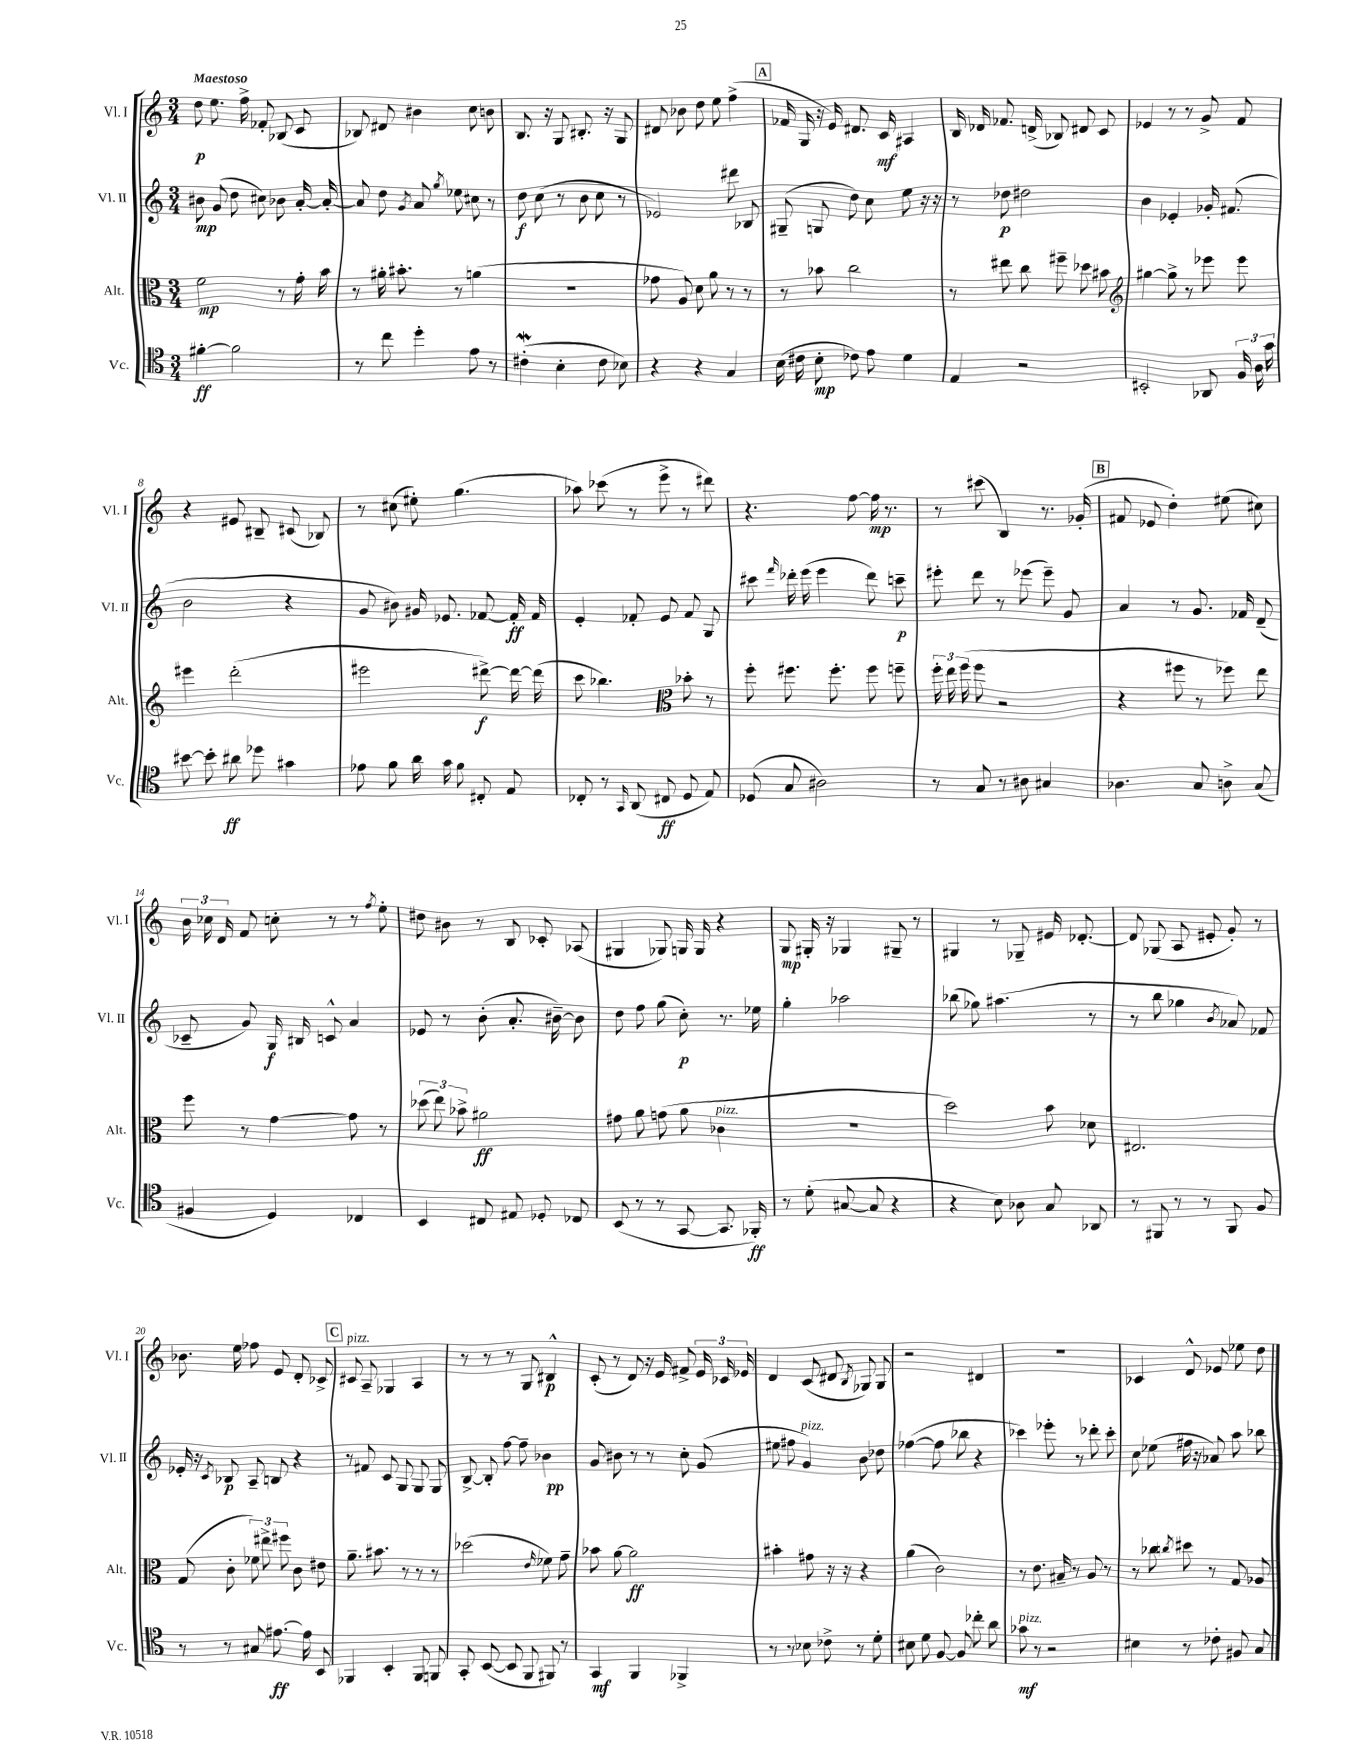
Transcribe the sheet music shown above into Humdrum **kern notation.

**kern	**kern	**kern	**kern
*staff4	*staff3	*staff2	*staff1
*clefC4	*clefC3	*clefG2	*clefG2
*k[]	*k[]	*k[]	*k[]
*M3/4	*M3/4	*M3/4	*M3/4
[4f#'	2f	8b#	8dd
.	.	(8g	8.ee
2f#]	.	8dd	.
.	.	.	16ff^
.	.	8cc#)	8f-'
.	8r	8b-	(8B-
.	16g'	[16a'	8c
.	16b	16a'_	.
=	=	=	=
8r	8r	8a]	8B-)
8cc	16a#'	8dd	8d#
.	8.b#'	.	.
.	.	8qg	.
4dd'	.	8a	4b#
.	.	8qgg	.
.	8r	8ee-	.
8e	(4a	8cc#	8cc
8r	.	8r	8b
=	=	=	=
(4c#'	2.r	8dd	8.B
.	.	(8cc	.
.	.	.	16r
4B'	.	8r	8G
.	.	8b	8.B#'
8c#	.	8cc	.
.	.	.	16r
8B-)	.	8r	8G
=	=	=	=
4r	8g-	2e-)	8d#
.	8A)	.	8b-
4r	8d	.	8dd
.	8a	.	8ee
4G	8r	8ddd#	(4ff^
.	8r	8B-	.
=	=	=	=
(16B	8r	(8G#~	16f-
16c#	.	.	16G
8B'	8b-	8G	16r
.	.	.	16e)
8c-)	2cc	8dd)	8.d#
8e	.	8cc	.
.	.	.	16c
4d	.	8ee	4A#
.	.	16r	.
.	.	16r	.
=	=	=	=
4E	8r	8r	16B
.	.	.	16d-
.	8ee#	8dd-	8.f-
2r	8cc	2dd#	.
.	.	.	(16d^
.	8ff#~	.	8B-)
.	8dd-	.	8d#
.	8b#	.	8c
=	=	=	=
*	*clefG2	*	*
2BB#'	[4gg#	4b	4e-
.	8gg#^]	4e-'	8r
.	8r	.	8r
8AA-	8eee-	16g-'	8g^
.	.	(8.f#	.
24F	8eee-	.	8f
24A	.	.	.
24g	.	.	.
=	=	=	=
[8b#	4eee#	2b	4r
8b#']	.	.	.
8a#	(2ddd'	.	8e#
8dd-	.	.	8B#~
4g#	.	4r	(8c#
.	.	.	8B-)
=	=	=	=
8e-	2eee#	8g	8r
8f	.	8b#)	(8cc#
16a	.	16g#	8ee#')
16g	.	8.e-	.
8f	.	.	(4.gg
8C#'	[8ddd#^)	[8f-	.
8E	16ddd#_	16f-']	.
.	(16ddd#]	16f-	.
=	=	=	=
8C-'	8ccc	4e'	8aa-)
8r	4.bb-)	.	(8ccc-
16qqGG	.	.	.
(8AA	.	8f-'	8r
8C#	.	8e	8eee^
*	*clefC3	*	*
8D	8b-'	8f-	8r
8E)	8r	8G	8ddd#)
=	=	=	=
(8D-	8ff'	8ccc#	4.r
.	.	16qqfff	.
8G	8.ff#	16ddd-'	.
.	.	(16eee	.
2A#)	.	4eee	.
.	8.ff#'	.	.
.	.	.	[8ff
.	8ff#	8ddd-)	16ff]
.	.	.	8.r
.	8ff~	8ccc~	.
=	=	=	=
8r	24ff'	8eee#'	8r
.	24ee	.	.
.	(24ff	.	.
8G	8ff	8ddd	(8ccc#
8r	2r	8r	4B)
8A#	.	(8eee-	.
4G#	.	8eee-~)	8.r
.	.	8g	.
.	.	.	(16g-'
=	=	=	=
4.A-	4r	4a	8f#
.	.	.	8e-
.	8ff#	8r	4dd')
8G	8r	8.g	.
8A^	8ff-)	.	(8ee#
.	.	16f-	.
(8G	8ee	(8d~	8cc#)
=	=	=	=
4F#	8ff	8c-~	24b
.	.	.	24cc-
.	.	.	24d
.	8r	8g)	8f
4D)	[4g	16G	8cc'
.	.	16B#	.
.	.	8c^^	8r
4C-	8g]	4a	8r
.	.	.	8qff
.	8r	.	8ee'
=	=	=	=
4BB	(12dd-	8e-	8dd#
.	12ee)	.	.
.	.	8r	8b#
.	12b-^	.	.
8C#	2a#	(8b'	8r
8E#	.	8.a'	8B
8D-'	.	.	8c-'
.	.	[16b#~)	.
8C-	.	8b#]	(8A-
=	=	=	=
(8BB	8g#	8dd	4G#
8r	8a	8ff	.
8r	(8g	(8gg	8G-)
[8GG	8a	8cc')	16G
.	.	.	16G
8.GG]	4c-	8.r	4r
16FF-')	.	16ee-	.
=	=	=	=
8r	2.r	4gg'	8G
(8d'	.	.	16G#'
.	.	.	16r
[8G#	.	2aa-	4G-
8G#]	.	.	.
4r	.	.	8G#~
.	.	.	8r
=	=	=	=
4r	2dd)	(8bb-	4G#
.	.	8gg-)	.
8B)	.	(4.aa#	8r
8A-	.	.	8G-~
8G	8b	.	16e#
.	.	.	[8.d-'
8AA-	8d-	8r	.
=	=	=	=
8r	2.E#	8r	8d-]
8FF#	.	8bb	(8G-
8r	.	4gg-	8A
8r	.	.	8e#'
.	.	8qb	.
8FF#	.	8a-)	8g')
8F	.	8f-	8r
=	=	=	=
8r	(8G	16e-'	8.b-
.	.	16r	.
.	.	8qc	.
8r	8c'	8B-	.
.	.	.	16ee
8G#	12f-)	8A~	8ff-
.	12ee#^	.	.
[8.e#	.	8B	8e
.	12ff#	.	.
.	8c	4r	8d'
16e#]	.	.	.
8BB	8e#	.	8c-^
=	=	=	=
4FF-	8.a~	8r	8c#
.	.	8f#	8A~
.	8.b#	.	.
4BB'	.	8c	4G-
.	8r	8G	.
8FF-	8r	8G	4A
8FF	8r	8G	.
=	=	=	=
8GG'	(2dd-	[8B^	8r
([8BB	.	8B']	8r
8BB]	.	[8ff	8r
8FF	.	8ff~]	8G
.	16qqe	.	.
8FF#)	8f-)	4b-	4B#^^
8r	8g~	.	.
=	=	=	=
4GG	8b-	8g	(8c'
.	[8a	8b#	8r
4FF	2a]	8r	8d)
.	.	8r	16r
.	.	.	16e
4FF-^	.	8cc'	8f#^
.	.	(8g	24e
.	.	.	24c-
.	.	.	24e-
=	=	=	=
8r	4b#'	8ee#	4d
8r	.	8ff#	.
8B-	8g#	4g)	(8c
8c-^	16r	.	8d#
.	16r	.	.
.	.	.	8qB
8r	4r	8b	8G-)
8d'	.	8dd-	8G-
=	=	=	=
8B#	(4a	([4ff-	2r
8d	.	.	.
[8F	2c)	8ff-]	.
8F]	.	8bb-	.
8cc-'	.	4r	4d#
8a	.	.	.
=	=	=	=
8g-	8r	4ccc-)	2.r
8r	8.e	.	.
2r	.	8eee-'	.
.	16B#~	.	.
.	8r	8r	.
.	8A	8ddd-'	.
.	8r	8ccc-'	.
=	=	=	=
4B#	8r	8cc	4c-
.	8cc-	(8ee-	.
.	8qcc	.	.
8r	8dd#	16ff#	8d^^
.	.	16r	.
8c-'	8r	8a-)	8e-
8F#	8G	8aa	8ee-
8G	8A-	8bb-	8dd
==	==	==	==
*-	*-	*-	*-
